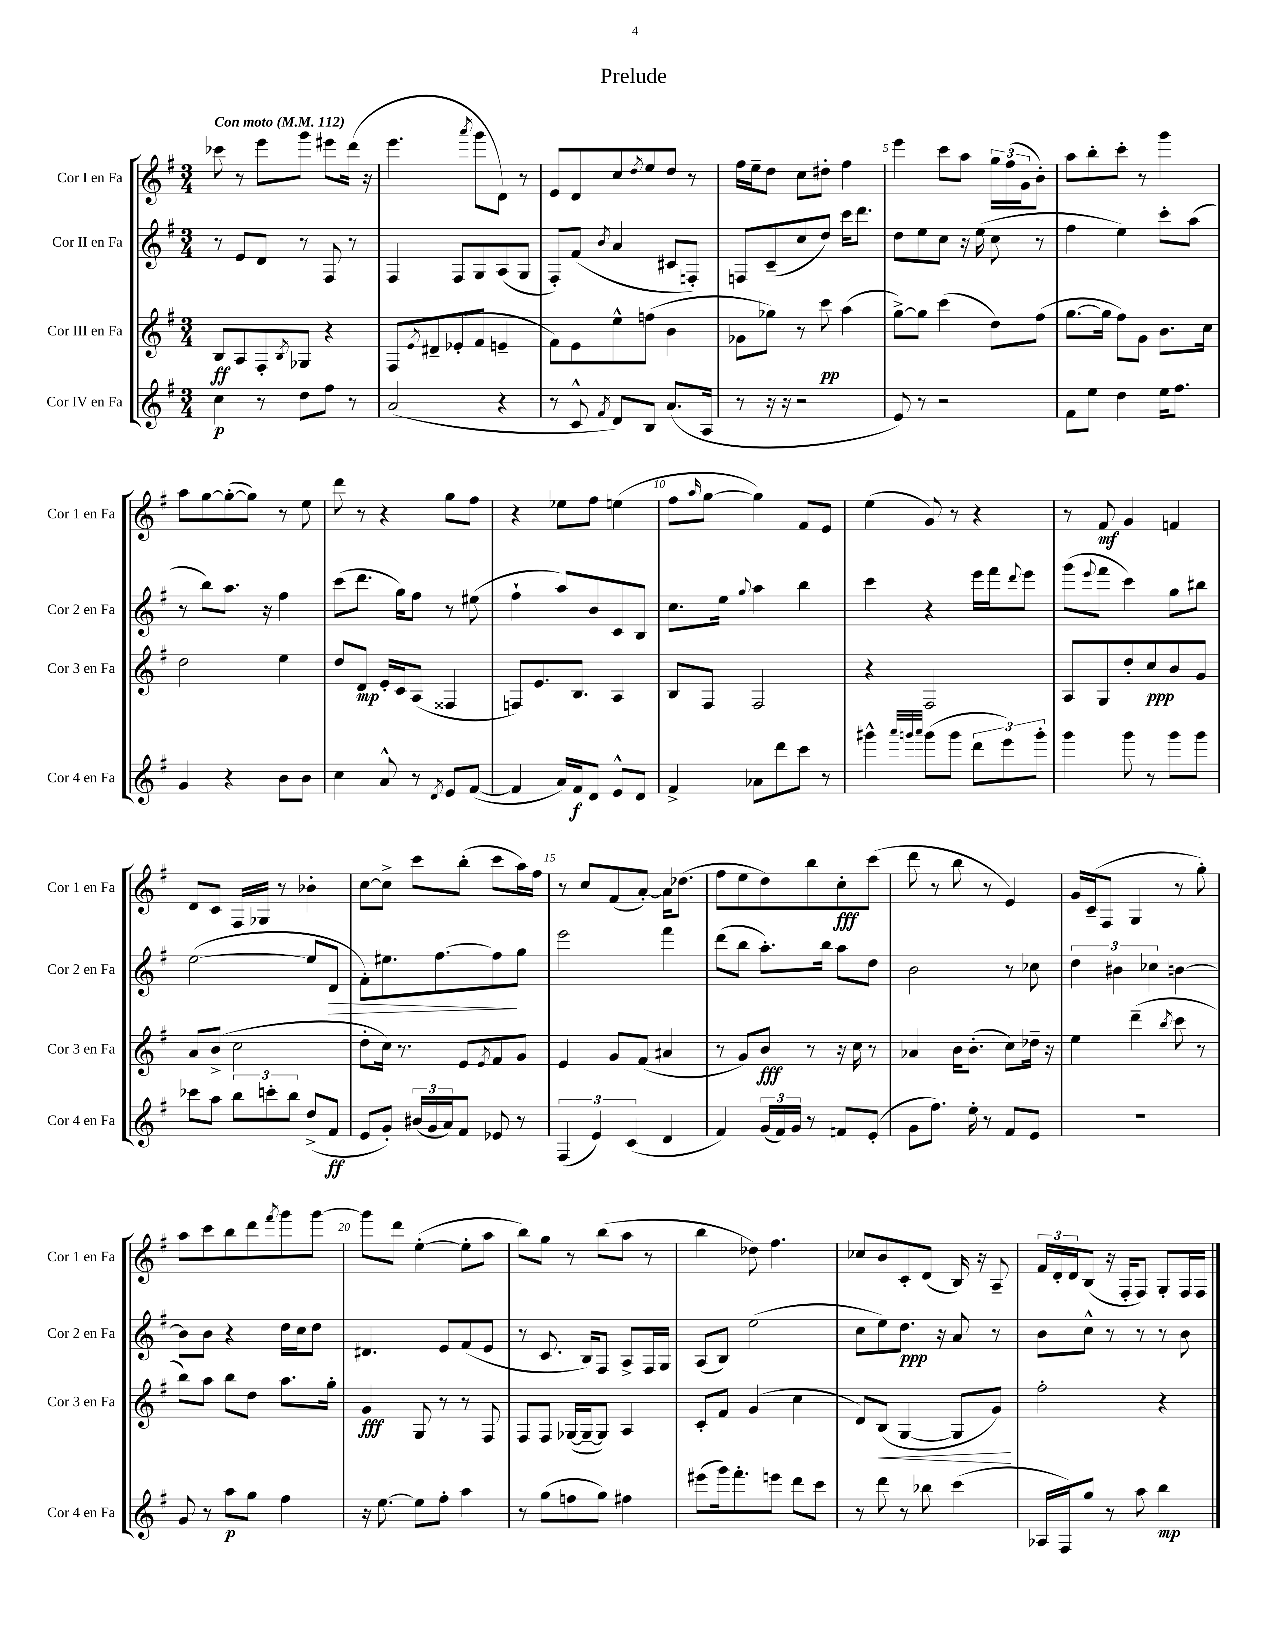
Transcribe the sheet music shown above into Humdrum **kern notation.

**kern	**kern	**kern	**kern
*staff4	*staff3	*staff2	*staff1
*clefG2	*clefG2	*clefG2	*clefG2
*k[f#]	*k[f#]	*k[f#]	*k[f#]
*M3/4	*M3/4	*M3/4	*M3/4
*MM112	*MM112	*MM112	*MM112
4cc	8B	8r	8ccc-
.	8A	8e	8r
8r	8F#'	8d	8eee
.	8qB	.	.
8dd	8G-	8r	8ggg
8ff#	4r	8F#	8eee#
8r	.	8r	(16ddd
.	.	.	16r
=	=	=	=
(2a	8F#	4F#	4.eee
.	8qe	.	.
.	8d#~	.	.
.	(8e-'	8F#	.
.	.	.	8qaaa
.	8f#	8G	8ggg
4r	4e~	(8A	8d)
.	.	8G	8r
=	=	=	=
8r	8f#)	8F#')	8e
8c^^	8e	(8f#	8d
8qf#	.	8qb	.
8d)	8ee^^	4a	8cc
.	.	.	8qdd
8B	(8ff	.	8ee
(8.a	4b	8c#	8dd
.	.	8F')	8r
16A	.	.	.
=	=	=	=
8r	8g-	8F	16ff#
.	.	.	16ee~
16r	8gg-)	(8c~	8dd
16r	.	.	.
2r	8r	8cc	8cc
.	8ccc	8dd)	8dd#'
.	(4aa	16ccc	4ff#
.	.	8.ddd	.
=	=	=	=
8e)	[8gg^)	8dd	4eee
8r	8gg]	8ee	.
2r	(4ccc	8cc	8ccc
.	.	16r	8aa
.	.	(16ee	.
.	8dd)	8cc	24gg
.	.	.	(24ff#
.	.	.	24g
.	(8ff#	8r	8b')
=	=	=	=
8f#	[8.gg	4ff#	8aa
8ee	.	.	8bb'
.	16gg]	.	.
4dd	8ff#)	4ee)	8ccc'
.	8g	.	8r
16ee	8.b	8ccc'	4ggg
8.ff#	.	.	.
.	.	(8aa	.
.	16cc	.	.
=	=	=	=
4g	2dd	8r	8aa
.	.	8bb)	[8gg
4r	.	8.aa	(8gg'_
.	.	.	8gg])
.	.	16r	.
8b	4ee	4ff#	8r
8b	.	.	8ee
=	=	=	=
4cc	8dd	(8ccc	8ddd
.	8d	8.ddd	8r
8a^^	16e'	.	4r
.	16c	16gg)	.
8r	(8A	8ff#	.
8qd	.	.	.
8e	4F##	8r	8gg
([8f#	.	(8ee#	8ff#
=	=	=	=
4f#]	8F)	4ff#`	4r
.	8.e	.	.
16a)	.	8aa)	8ee-
16f#	8.B	.	.
8d	.	8b	8ff#
8e^^	4A	8c	(4ee
8d	.	8B	.
=	=	=	=
4f#^	8B	8.cc	8ff#
.	.	.	16qqaa
.	8F#	.	[8gg
.	.	16ee	.
.	.	8qqgg	.
8a-	2F#	4aa	4gg])
8ddd	.	.	.
8ccc	.	4bb	8f#
8r	.	.	8e
=	=	=	=
4ggg#^^	4r	4ccc	(4ee
32qqaaa	.	.	.
32qqggg	.	.	.
32qqaaa	.	.	.
(8ggg	2F#	4r	8g)
8ggg	.	.	8r
12ddd	.	16eee	4r
.	.	16fff#	.
12eee)	.	.	.
.	.	8qqddd	.
.	.	8eee	.
12ggg'	.	.	.
=	=	=	=
4ggg	8A	(8ggg	8r
.	.	8qqeee	.
.	8G	8fff#	8f#
8ggg	8dd'	4ccc)	4g
8r	8cc	.	.
8ggg	8b	8gg	4f
8ggg	8g	8bb#	.
=	=	=	=
8ccc-	8a	([2ee	8d
8aa	(8b^	.	8c
12bb	2cc	.	16F#
.	.	.	16G-
12ccc'	.	.	.
.	.	.	8r
12bb	.	.	.
(8dd^	.	8ee]	4b-'
8f#	.	8d	.
=	=	=	=
8e	8dd'	8f#')	[8cc
8g')	16cc)	8.ee#	8cc^]
.	8.r	.	.
(24b#	.	.	8ccc
24g	.	.	.
.	.	[8.ff#	.
24a)	.	.	.
8f#	8e	.	(8bb'
.	8qe	.	.
8e-	8f#	8ff#]	8ccc
8r	8g	8gg	16aa)
.	.	.	16ff#
=	=	=	=
(6F#	4e	2eee	8r
.	.	.	8cc
6e)	.	.	.
.	8g	.	(8f#
(6c	.	.	.
.	(8f#	.	[8a')
4d	4a#	4fff#	16a]
.	.	.	(8.dd-
=	=	=	=
4f#)	8r	(8ddd	8ff#
.	8g)	8bb	8ee
(24g	8b	8.aa')	8dd)
24f#)	.	.	.
24g	.	.	.
8r	8r	.	8bb
.	.	16bb	.
8f	16r	8aa	8cc'
.	16cc	.	.
(8e'	8r	8dd	(8ccc
=	=	=	=
8g	4a-	2b	8ddd
8.ff#)	.	.	8r
.	16b	.	8bb
16ee'	(8.b'	.	.
8r	.	.	8r
8f#	8cc)	8r	4e)
8e	16dd-~	8cc-	.
.	16r	.	.
=	=	=	=
2.r	4ee	6dd	16g
.	.	.	(16c~
.	.	.	8F#
.	.	6b#	.
.	(4ddd~	.	4G
.	.	6cc-	.
.	8qbb	.	.
.	8ccc	[4b	8r
.	8r	.	8gg')
=	=	=	=
8g	8bb)	8b]	8aa
8r	8aa	8b	8ccc
8aa	8bb	4r	8bb
8gg	8dd	.	8ddd
.	.	.	8qfff#
4ff#	8.aa	16dd	8ggg
.	.	16cc	.
.	.	8dd	[8ggg
.	16gg'	.	.
=	=	=	=
16r	4g	4.d#	8ggg]
[8.ee	.	.	.
.	.	.	8ddd
8ee]	8G	.	([4ee'
8ff#'	8r	8e	.
4aa	8r	(8f#	8ee']
.	8F#	8e	8aa
=	=	=	=
8r	8F#	8r	8bb)
(8gg	8F#	8.c	8gg
8ff	([16G-	.	8r
.	16G-~_	16B)	.
8gg)	8G-])	8F#	(8bb
4ff#	4A	8A^	8aa
.	.	16F#	8r
.	.	16G	.
=	=	=	=
(8eee#	8c'	(8A	4bb
16ggg)	8f#	8B)	.
8.fff#'	.	.	.
.	(4g	(2ee	8dd-)
8eee	.	.	4.ff#
8ddd	4cc	.	.
8ccc	.	.	.
=	=	=	=
8r	8d)	8cc	8cc-
8ddd	(8B	8ee)	8b
8r	[4G	8.dd	8c'
8bb-	.	.	(8d
.	.	16r	.
(4ccc	8G]	8a	16B)
.	.	.	16r
.	8g)	8r	8A~
=	=	=	=
16A-	2ff#'	8b	24f#
.	.	.	24d'
16F#)	.	.	.
.	.	.	24d
8gg	.	8cc^^	(8B
8r	.	8r	16r
.	.	.	16F#'
8aa	.	8r	8F#)
4bb	4r	8r	8G'
.	.	8b	16F#
.	.	.	16F#
==	==	==	==
*-	*-	*-	*-
